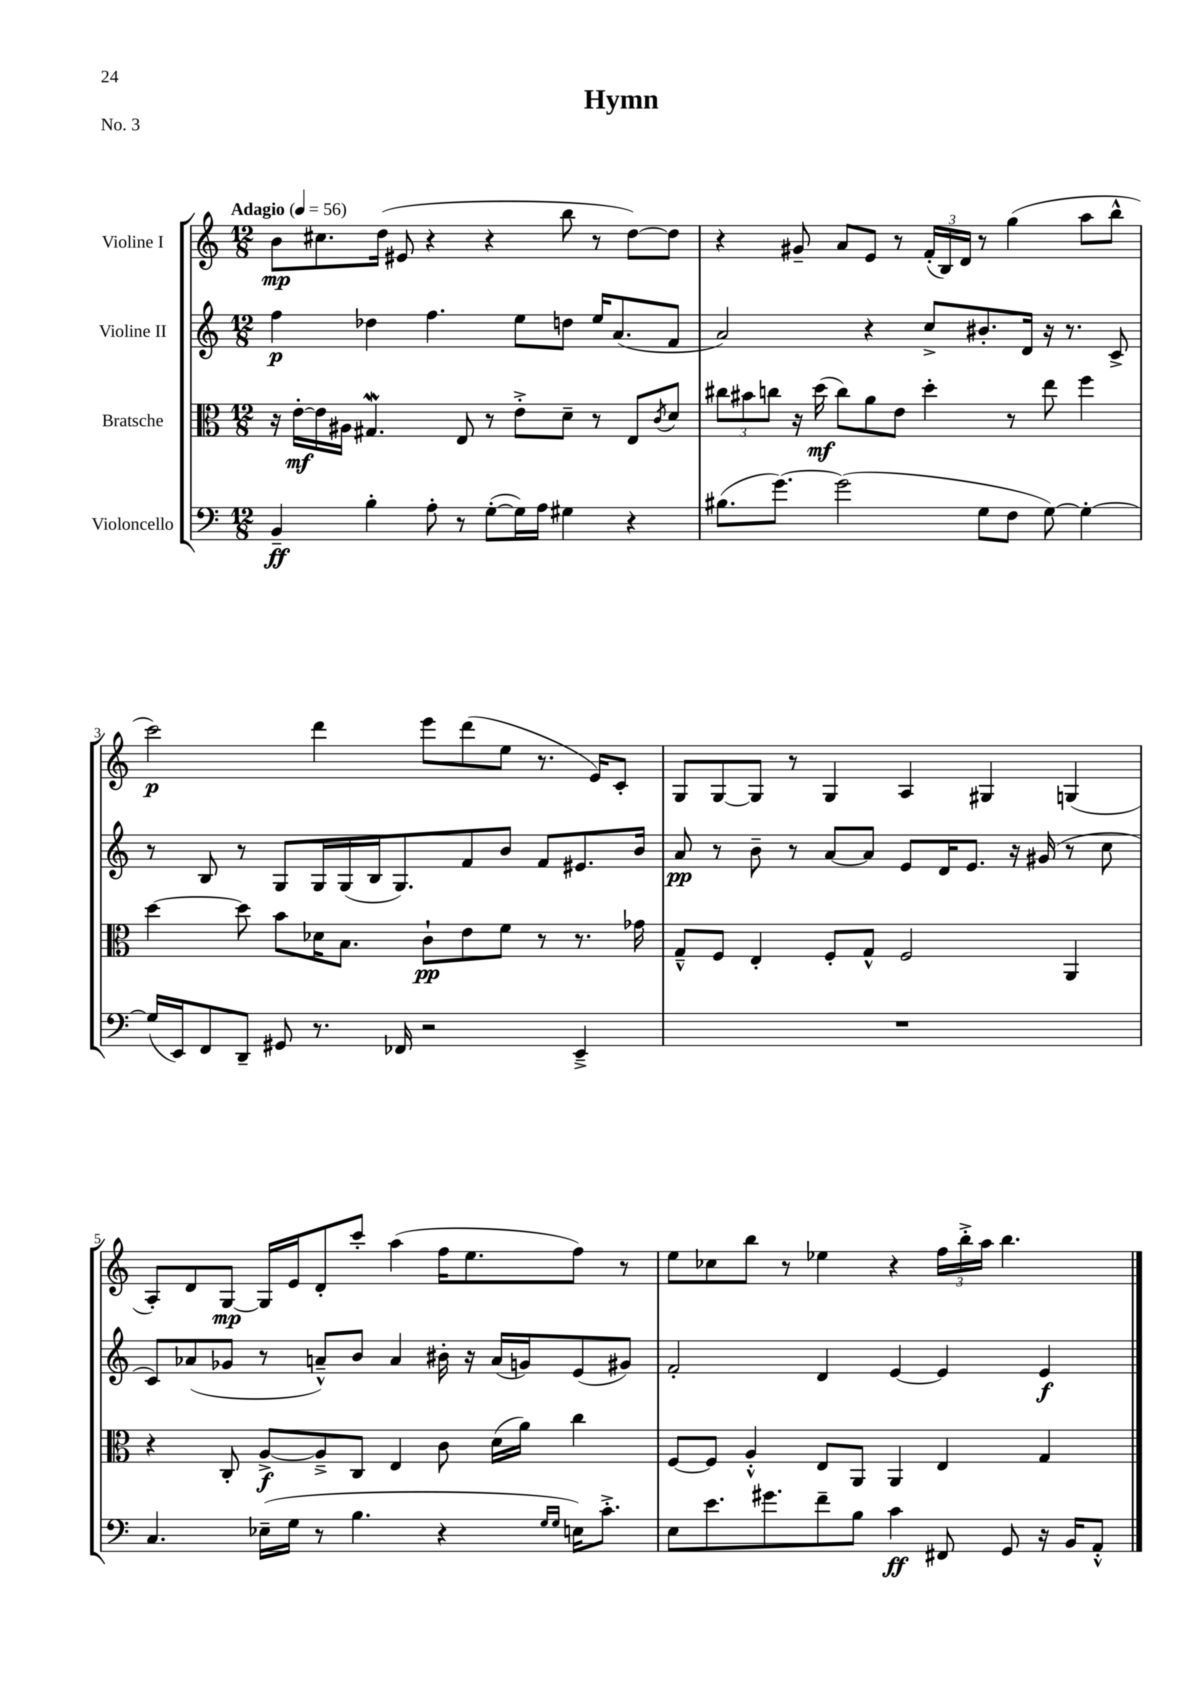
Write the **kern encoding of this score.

**kern	**kern	**kern	**kern
*staff4	*staff3	*staff2	*staff1
*clefF4	*clefC3	*clefG2	*clefG2
*k[]	*k[]	*k[]	*k[]
*M12/8	*M12/8	*M12/8	*M12/8
*MM56	*MM56	*MM56	*MM56
4BB~/	16r	4ff\	8b\L
.	[16e'\LL	.	.
.	16e\]	.	8.cc#\
.	16A#\JJ	.	.
4B'\	4.G#/	4dd-\	.
.	.	.	(16dd\Jk
.	.	.	8e#/
8A'\	.	4.ff\	4r
8r	8E/	.	.
([8G'\L	8r	.	4r
16G\]L)	8e'^\L	8ee\L	.
16A\JJ	.	.	.
4G#\	8d~\J	8dd\J	8bb\
.	8r	16ee/LK	8r
.	.	(8.a/	.
4r	8E/L	.	[8dd\L)
.	8qc/	.	.
.	8d/J	8f/J	8dd\]J
=	=	=	=
(8.B#\L	12cc#\L	2a/)	4r
.	12b#\	.	.
.	12cc\J	.	.
[8.g\J)	.	.	.
.	16r	.	8g#~/
.	(16dd\	.	.
(2g\]	8cc\L)	.	8a/L
.	8a\	4r	8e/J
.	8e\J	.	8r
.	4dd'\	8cc^/L	(24f'/LL
.	.	.	24B/)
.	.	.	24d/JJ
8G\L	.	8.b#'/	8r
8F\J	8r	.	(4gg\
.	.	16d/Jk	.
[8G\)	8ee\	16r	.
.	.	8.r	.
4G'\_	4ff\	.	8aa\L
.	.	8c^/	8bb^^\J
=	=	=	=
(16G/]LL	[4dd\	8r	2ccc\)
16EE/J)	.	.	.
8FF/	.	8B/	.
8DD~/J	8dd\]	8r	.
8GG#/	8b\L	8G/L	.
8.r	16d-\K	16G/L	4ddd\
.	8.B\J	(16G/	.
.	.	16B/J	.
16FF-/	.	8.G/)	.
2r	8c`\L	.	8eee\L
.	8e\	8f/	(8ddd\
.	8f\J	8b/J	8ee\J
.	8r	8f/L	8.r
4EE~^/	8.r	8.e#/	.
.	.	.	16e/LK)
.	.	.	8c'/J
.	16g-\	16b/Jk	.
=	=	=	=
1.r	8G~^^/L	8a/	8G/L
.	8F/J	8r	[8G/
.	4E'/	8b~\	8G/]J
.	.	8r	8r
.	8F'/L	[8a/L	4G/
.	8G^^/J	8a/]J	.
.	2F/	8e/L	4A/
.	.	16d/K	.
.	.	8.e/J	.
.	.	.	4G#/
.	.	16r	.
.	.	(16g#/	.
.	4AA/	8r	(4G/
.	.	8cc\	.
=	=	=	=
4.C/	4r	8c/L)	8A'/L)
.	.	(8a-/	8d/
.	8C'/	8g-/J	[8G/J
(16E-~\LL	[8A^/L	8r	16G/]LL
16G\JJ	.	.	16e/J
8r	8A~^/]	8a~^^/L)	8d'/
4.B\	8C/J	8b/J	8ccc'/J
.	4E/	4a/	(4aa\
4r	8c\	16b#'\	16ff\LK
.	.	16r	8.ee\
.	(16d\LL	(16a/LL	.
.	16a\JJ)	16g/J)	.
16qqG/LL	.	.	.
16qqG/JJ	.	.	.
16E\LK)	4cc\	(8e/	8ff\J)
8.c'^\J	.	.	.
.	.	8g#/J)	8r
=	=	=	=
8E\L	[8F/L	2f'/	8ee\L
8.e\	8F/]J	.	8cc-\
.	4A'^^/	.	8bb\J
8.g#\	.	.	.
.	.	.	8r
8f~\	8E/L	4d/	4ee-\
8B\J	8AA/J	.	.
4c\	4AA/	[4e/	4r
8FF#/	4E/	4e/]	24ff\LL
.	.	.	24bb'^\
.	.	.	24aa\JJ
8GG/	.	.	4.bb\
16r	4G/	4e/	.
16BB/LK	.	.	.
8AA'^^/J	.	.	.
==	==	==	==
*-	*-	*-	*-
